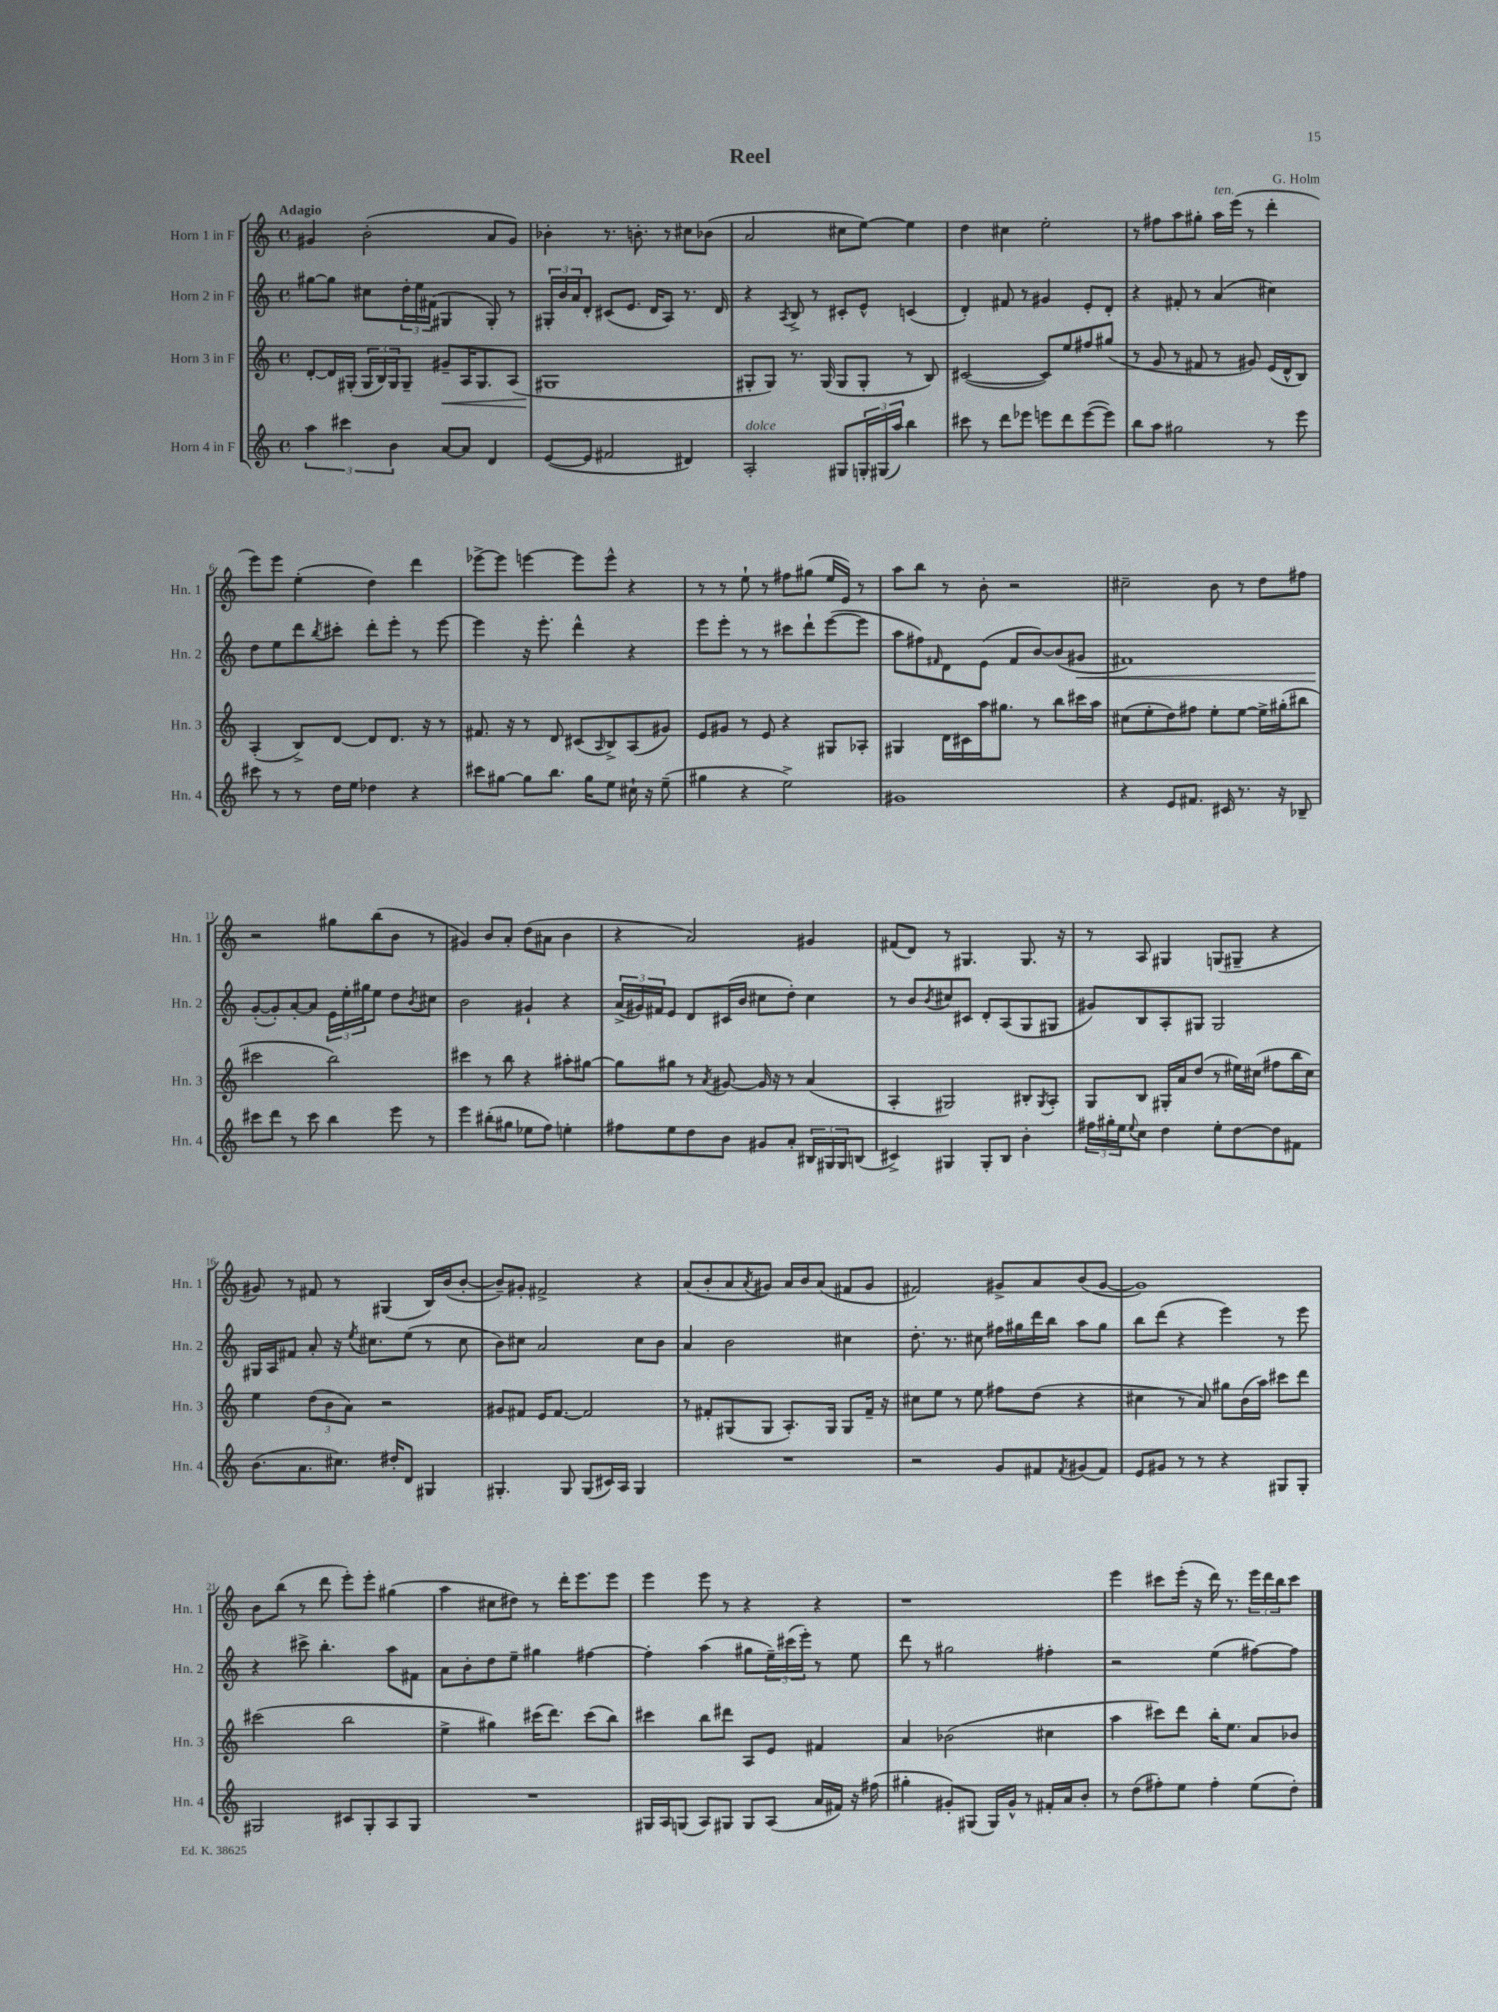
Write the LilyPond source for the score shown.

\header { title = "Reel" composer = "G. Holm" }
<<
\new StaffGroup <<
\new Staff = "s0" \with { instrumentName = "Horn 1 in F" shortInstrumentName = "Hn. 1" } {
    \clef treble \key c \major \defaultTimeSignature \time 4/4 \tempo "Adagio"
    gis'4 b'2-.( a'8 gis'8) |
    bes'4-. r8. b'8.-. r8 cis''8 bes'8( |
    a'2 cis''8 e''8~) e''4 |
    d''4 cis''4 e''2-. |
    r8 fis''8 a''8 gis''8-. a''16^\markup { \italic "ten." } e'''16( r8 d'''4-. |
    e'''8) e'''8 e''4-.( d''4) d'''4 |
    ees'''8~-> ees'''8 e'''4~ e'''8 e'''8-^ r4 |
    r8 r8 e''8-! r8 fis''8 gis''8( e''16 e'16) r8 |
    a''8 b''8 r8 b'8-. r2 |
    cis''2-- b'8 r8 d''8 fis''8 |
    r2 gis''8 b''8( b'8 r8 |
    gis'4) b'8 a'8-. d''8( ais'8 b'4 |
    r4 a'2) gis'4 |
    fis'8( d'8) r8 gis4. gis8. r16 |
    r8 a8 gis4 g8( gis8-- r4 |
    gis'8) r8 fis'8 r8 gis4( b16) b'16( b'8~-. |
    b'8--) gis'8-. fis'2-> r4 |
    a'8( b'8-. a'8 \acciaccatura { a'8 } gis'8) a'16 b'16 a'8( fis'8 gis'8 |
    fis'2) gis'8-> a'8 b'8( gis'8~ |
    gis'1) |
    b'8 b''8( r8 d'''8 e'''8-.) e'''8-. gis''4( |
    a''4 cis''8 dis''8) r8 d'''16-. e'''8. e'''8 |
    e'''4 e'''8 r8 r4 r4 |
    r1 |
    e'''4 cis'''8 e'''16-.( r16 d'''16) r8. \tuplet 3/2 { e'''16 d'''16 b''16 } cis'''8 \bar "|." |
}
\new Staff = "s1" \with { instrumentName = "Horn 2 in F" shortInstrumentName = "Hn. 2" } {
    \clef treble \key c \major \defaultTimeSignature \time 4/4
    gis''8~ gis''8 cis''8 \tuplet 3/2 { d''16-. e''16 fis'16( } gis4 gis8-.) r8 |
    \tuplet 3/2 { gis16-. b'16 a'16 } d'8-. cis'8( e'8. d'16 a8) r8. d'16 |
    r4 \acciaccatura { a8 } b8-> r8 cis'8-. e'8-^ c'4( |
    d'4-.) fis'8 r8 gis'4 e'8-. d'8-. |
    r4 fis'8-. r8 a'4( cis''4) |
    d''8 e''8 d'''8 \acciaccatura { b''8 } cis'''8-. d'''8-. e'''8-. r8 e'''8~ |
    e'''4 r16 e'''8.-. d'''4-^ r4 |
    e'''8 e'''8-. r8 r8 cis'''8 d'''8-! e'''8~( e'''8 |
    a''8 fis''8) \grace { fis'16 } d'8 e'8( fis'8 b'8~) b'8( gis'8\< |
    fis'1) |
    g'8~-.\!( g'8-.) a'8~-. a'8 \tuplet 3/2 { e'16 e''16-. gis''16 } e''8 d''8 \acciaccatura { b'8 } cis''8 |
    b'2 gis'4-! r4 |
    \tuplet 3/2 { a'16->( gis'16) fis'16 } e'8 d'8 cis'16( b'16 cis''8 d''8-.) cis''4 |
    r8 b'8 \acciaccatura { b'8 } cis''8 cis'8 d'8-. a8( g8 gis8 |
    gis'8) b8 a8-. gis8 gis2 |
    gis16 a16 fis'8 a'8-. r16 \acciaccatura { e''8 } cis''8. e''8( r8 cis''8 |
    b'8) cis''8 a'2 cis''8 b'8 |
    a'4 b'2 cis''4 |
    d''8.-. r8. cis''8 fis''16 gis''16 d'''16 b''16 a''8 gis''8 |
    b''8 d'''8( r4 e'''4) r8 e'''8 |
    r4 cis'''8-> b''4.-. a''8 fis'8 |
    a'8 b'8-. d''8 e''8-- gis''4 fis''4~ |
    fis''4-. a''4( gis''8 \tuplet 3/2 { e''16--) cis'''16( e'''16-.) } r8 e''8 |
    d'''8 r8 gis''2 fis''4-. |
    r2 e''4( fis''8~) fis''8 \bar "|." |
}
\new Staff = "s2" \with { instrumentName = "Horn 3 in F" shortInstrumentName = "Hn. 3" } {
    \clef treble \key c \major \defaultTimeSignature \time 4/4
    d'8~-. d'16 gis16-.( \tuplet 3/2 { gis16 b16) gis16 } gis8-- gis'8--\< a16 gis8. a8( |
    gis1\! |
    gis8-. gis8) r8. gis16( gis8 gis8-. r8 b8) |
    cis'2~( cis'8) e''8 fis''8 gis''8( |
    r8 g'8 r8 fis'8 r8 gis'8) e'16( d'16-^ b8) |
    a4-.( b8->) d'8~ d'8 d'8. r16 r8 |
    fis'8. r16 r8 d'8 cis'8( \grace { a16 } b8->) a8( gis'8) |
    e'8 gis'8 r8 e'8 r4 gis8 aes8-. |
    gis4 d'16 cis'16 a''16 gis''8. r8 b''8 cis'''16 a''16 |
    cis''8( e''8-. d''8) fis''8 e''8-. e''8~ e''16-> gis''16-.( bis''8 |
    cis'''2 b''2) |
    cis'''4 r8 b''8 r4 ais''8-. gis''8~ |
    gis''8 gis''8 r8 \acciaccatura { a'8 } gis'8~ gis'16 r16 r8 a'4( |
    a4-. gis2) bis8-. \acciaccatura { gis8 } a8-. |
    g8 b8 gis16-. a'16 d''8( r8 eis''16) cis''16( fis''8 b''16 cis''16) |
    e''4 \tuplet 3/2 { d''8( b'8 a'8) } r2 |
    gis'8 fis'8 e'16 fis'8.~ fis'2 |
    r8 fis'8-. gis8( gis8 a8.-.) gis16 gis8 fis'16-- r16 |
    cis''8 e''8 r8 e''8 fis''8 d''8( r4 |
    cis''4 r8 a'8) gis''8 b'16( a''16) cis'''8 d'''8 |
    cis'''2( b''2 |
    e''4-> gis''4) cis'''16( d'''8.) cis'''8( b''8) |
    cis'''4 b''8 dis'''8 a8 e'8 fis'4 |
    a'4 bes'2( cis''4 |
    a''4 cis'''8) d'''8 b''16-. e''8. a'8 bes'8 \bar "|." |
}
\new Staff = "s3" \with { instrumentName = "Horn 4 in F" shortInstrumentName = "Hn. 4" } {
    \clef treble \key c \major \defaultTimeSignature \time 4/4
    \tuplet 3/2 { a''4 cis'''4 b'4 } a'8~ a'8 d'4 |
    e'8~( e'8 fis'2 dis'4) |
    a2-.^\markup { \italic "dolce" } gis8 \tuplet 3/2 { g16-. gis16( a''16) } b''4 |
    cis'''8 r8 d'''8 ees'''8 e'''8 d'''8 e'''8~( e'''8) |
    b''8 a''8 gis''2 r8 e'''8 |
    cis'''8 r8 r8 d''16 e''16 des''4 r4 |
    cis'''8 gis''8~ gis''8 b''8. gis''16 e''8 cis''16-! r16 e''8--( |
    gis''4 r4 e''2->) |
    gis'1 |
    r4 e'8 fis'8. cis'16 r8. r16 bes8-- |
    cis'''8 d'''8 r8 cis'''8 b''4 e'''8 r8 |
    e'''4 bis''8-.( gis''8 ees''8 f''8) e''4-. |
    fis''8 e''8 d''8 b'8 gis'8 a'8-. \tuplet 3/2 { bis16 gis16 gis16 } b8( |
    cis'4->) gis4 gis8-. b8 b'4-. |
    \tuplet 3/2 { fis''16 gis''16-. e''16 } \appoggiatura { e''8 } c''8 d''4 e''8-. d''8~ d''8 fis'8 |
    b'8.( a'8. cis''8.) dis''16-. d'8 gis4 |
    gis4.-. gis8 gis8( cis'16) a16 gis4 |
    R1 |
    r2 g'8 fis'8 \acciaccatura { fis'8 } gis'8( fis'8) |
    e'8 gis'8 r8 r8 r4 gis8 gis8-. |
    gis2 cis'8 gis8-. a8 gis8 |
    R1 |
    gis16 a16 g8( a8) gis8 gis8 a8( a'16 fis'16) r16 fis''16( |
    gis''4-. gis'8-.) gis8( gis16) gis'16-^ r8 fis'16-. a'16 b'8-. |
    r8 d''8( fis''8-.) e''8 fis''4-. e''8( d''8-.) \bar "|." |
}
>>
>>
